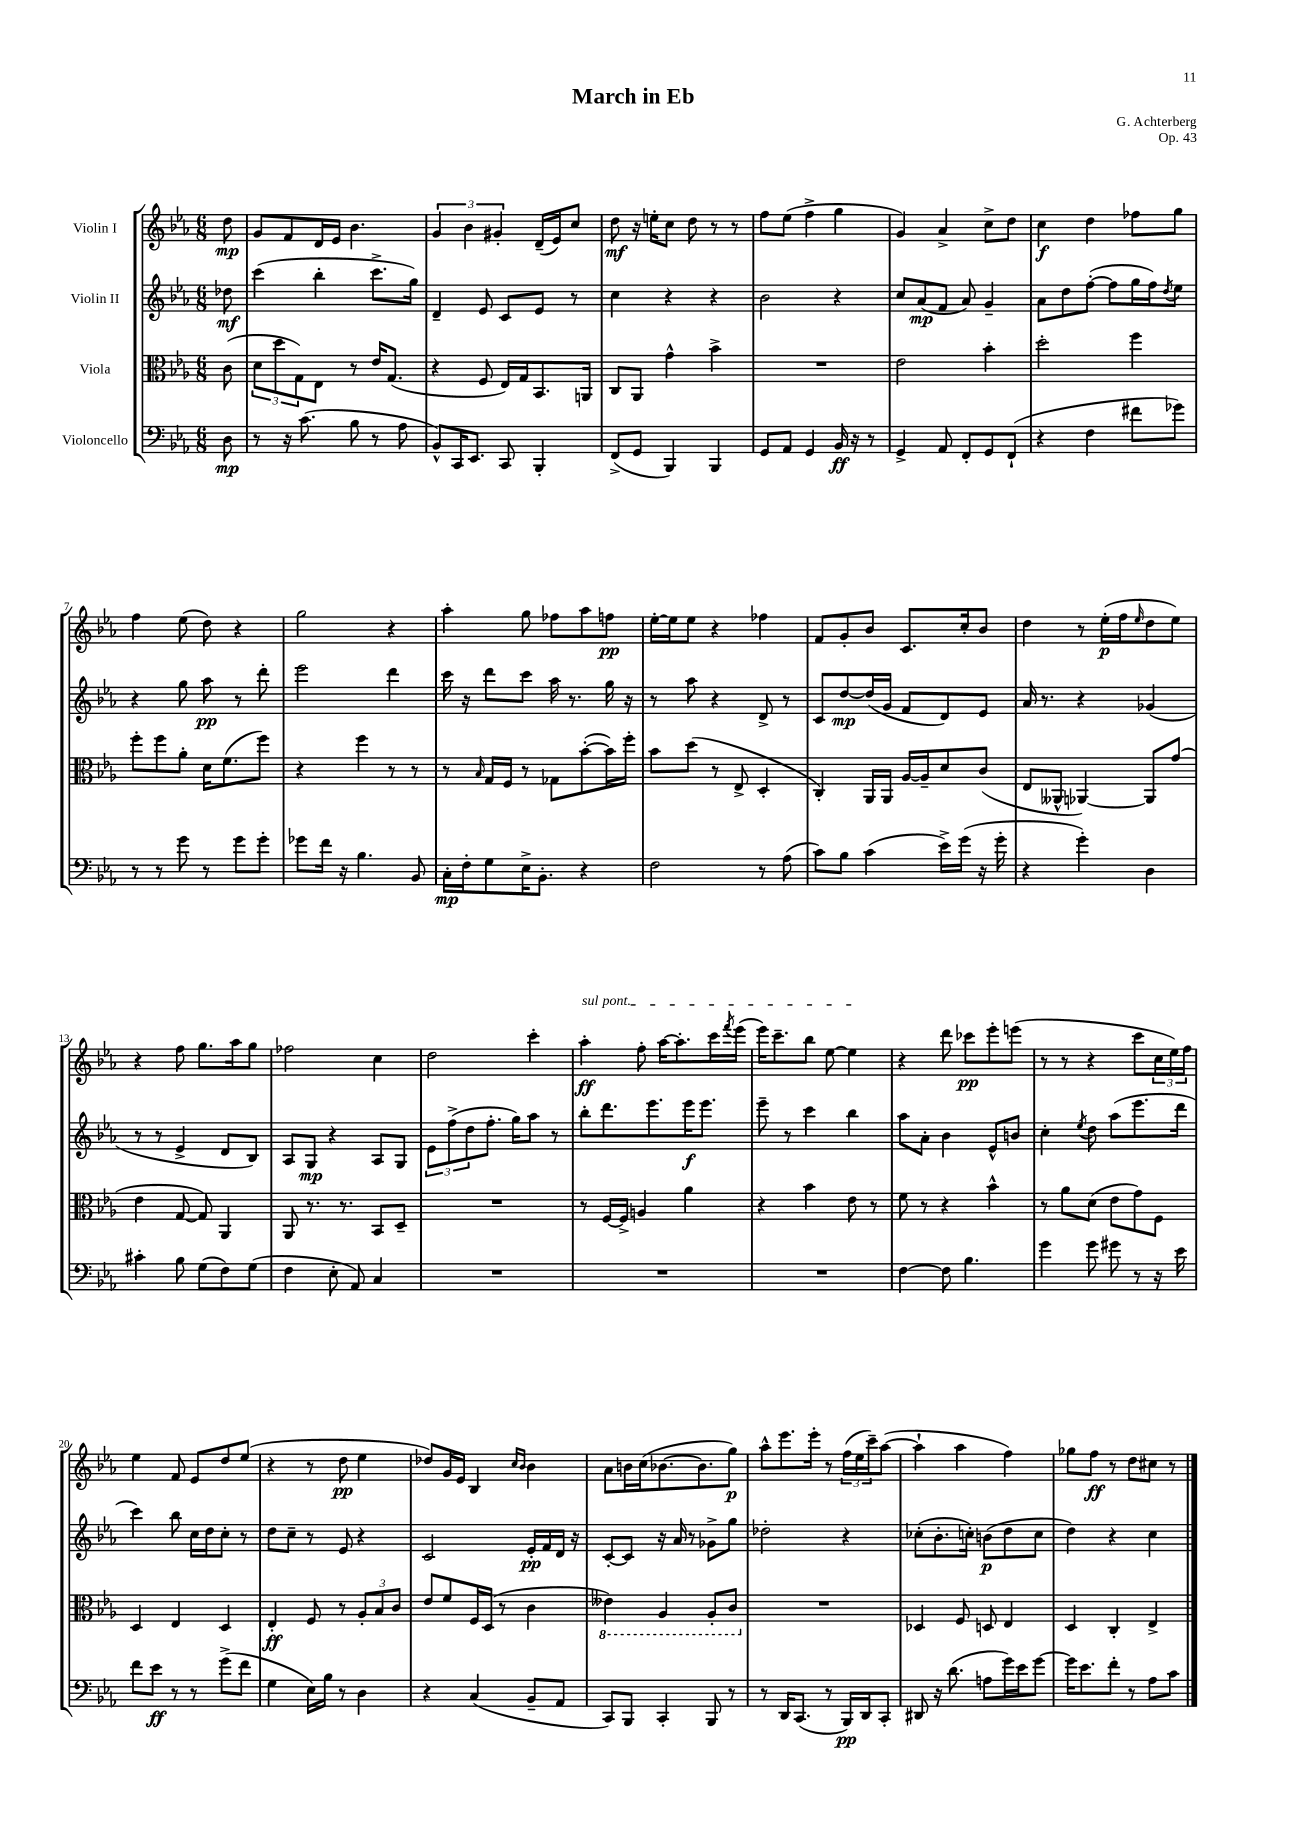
\header { title = "March in Eb" composer = "G. Achterberg" opus = "Op. 43" }
<<
\new StaffGroup <<
\new Staff = "s0" \with { instrumentName = "Violin I" } {
    \clef treble \key ees \major \numericTimeSignature \time 6/8 \partial 8
    d''8\mp |
    g'8 f'8 d'16 ees'16 bes'4. |
    \tuplet 3/2 { g'4 bes'4 gis'4-. } d'16--( ees'16) c''8 |
    d''8\mf r16 e''16-. c''8 d''8 r8 r8 |
    f''8 ees''8( f''4-> g''4 |
    g'4) aes'4-> c''8-> d''8 |
    c''4\f d''4 fes''8 g''8 |
    f''4 ees''8( d''8) r4 |
    g''2 r4 |
    aes''4-. g''8 fes''8 aes''8 f''8\pp |
    ees''16~-. ees''16 ees''8 r4 fes''4 |
    f'8 g'8-. bes'8 c'8. c''16-. bes'8 |
    d''4 r8 ees''16-.\p( f''16 \grace { ees''16 } d''8 ees''8) |
    r4 f''8 g''8. aes''16 g''8 |
    fes''2 c''4 |
    d''2 c'''4-. |
    \once \override TextSpanner.bound-details.left.text = \markup { \italic "sul pont." } aes''4-.\ff\startTextSpan f''8-. aes''16~ aes''8.-. c'''16 \acciaccatura { f'''8 } ees'''16( |
    ees'''16) c'''8.-- bes''8 ees''8~ ees''4\stopTextSpan |
    r4 d'''8 ces'''8\pp ees'''8-. e'''8( |
    r8 r8 r4 c'''8 \tuplet 3/2 { c''16 ees''16) f''16 } |
    ees''4 f'8 ees'8 d''8 ees''8( |
    r4 r8 d''8\pp ees''4 |
    des''8) g'16 ees'16 bes4 \grace { c''16 bes'16 } bes'4 |
    aes'8 b'16 c''16( bes'8.~ bes'8. g''8\p) |
    aes''8-^ ees'''8. ees'''16-. r8 \tuplet 3/2 { f''16( ees''16 c'''16--) } aes''8~( |
    aes''4-! aes''4 f''4) |
    ges''8 f''8\ff r8 d''8 cis''8 r8 \bar "|." |
}
\new Staff = "s1" \with { instrumentName = "Violin II" } {
    \clef treble \key ees \major \numericTimeSignature \time 6/8 \partial 8
    des''8\mf |
    c'''4( bes''4-. c'''8.-> g''16) |
    d'4-- ees'8 c'8 ees'8 r8 |
    c''4 r4 r4 |
    bes'2 r4 |
    c''8 aes'8\mp( f'8 aes'8) g'4-- |
    aes'8 d''8 f''8~-.( f''8 g''16 f''16) \acciaccatura { d''8 } ees''8 |
    r4 g''8 aes''8\pp r8 d'''8-. |
    ees'''2 d'''4 |
    c'''16 r16 d'''8 c'''8 aes''16 r8. g''16 r16 |
    r8 aes''8 r4 d'8-> r8 |
    c'8 d''8~\mp d''16( g'16 f'8 d'8) ees'8 |
    aes'16 r8. r4 ges'4( |
    r8 r8 ees'4-> d'8 bes8) |
    aes8 g8\mp r4 aes8 g8 |
    \tuplet 3/2 { ees'8 f''8->( d''8 } f''8.-. g''16) aes''8 r8 |
    bes''8-. d'''8. ees'''8. ees'''16\f ees'''8. |
    ees'''8-- r8 c'''4 bes''4 |
    aes''8 aes'8-. bes'4 ees'8-^ b'8 |
    c''4-. \acciaccatura { ees''8 } d''8 aes''8( ees'''8. d'''16 |
    c'''4) bes''8 c''16 d''16 c''8-. r8 |
    d''8 c''8-- r8 ees'8 r4 |
    c'2 ees'16-.\pp f'16 d'16 r16 |
    c'8~-. c'8 r16 aes'16 r8 ges'8-> g''8 |
    des''2-. r4 |
    ces''8-.( bes'8.-. c''16-.) b'8\p( d''8 c''8 |
    d''4) r4 c''4 \bar "|." |
}
\new Staff = "s2" \with { instrumentName = "Viola" } {
    \clef alto \key ees \major \numericTimeSignature \time 6/8 \partial 8
    c'8( |
    \tuplet 3/2 { d'8 d''8 g8) } ees8 r8 ees'16 g8.( |
    r4 f8 ees16) g16 bes,8. a,16 |
    c8 aes,8 g'4-^ bes'4-> |
    R2. |
    ees'2 bes'4-. |
    d''2-. f''4 |
    f''8-. f''8 aes'8-. d'16 f'8.( f''8) |
    r4 f''4 r8 r8 |
    r8 \grace { bes16 } g16 f16 r8 ges8 bes'8~-.( bes'16) f''16-. |
    bes'8 d''8( r8 ees8-> d4-. |
    c4-.) aes,16 aes,16 aes16~ aes16-- d'8 c'8( |
    ees8 aeses,8-^ aes,4~) aes,8 g'8( |
    ees'4 g8~ g8) aes,4 |
    aes,8 r8. r8. bes,8 d8-- |
    R2. |
    r8 f16~ f16-> a4 aes'4 |
    r4 bes'4 ees'8 r8 |
    f'8 r8 r4 bes'4-^ |
    r8 aes'8 d'8( ees'8 g'8) f8 |
    d4 ees4 d4 |
    ees4-.\ff f8 r8 \tuplet 3/2 { aes8-. bes8 c'8 } |
    ees'8 f'8 f16 d16( r8 c'4 |
    \ottava #-1 eeses4) aes,4 aes,8-. c8 \ottava #0 |
    R2. |
    des4 f8 d8 ees4 |
    d4 c4-. ees4-> \bar "|." |
}
\new Staff = "s3" \with { instrumentName = "Violoncello" } {
    \clef bass \key ees \major \numericTimeSignature \time 6/8 \partial 8
    d8\mp |
    r8 r16 c'8.( bes8 r8 aes8 |
    bes,8-^) c,16 ees,8. c,8 bes,,4-. |
    f,8->( g,8 bes,,4) bes,,4 |
    g,8 aes,8 g,4 bes,16\ff r16 r8 |
    g,4-> aes,8 f,8-. g,8 f,8-!( |
    r4 f4 fis'8 ges'8) |
    r8 r8 g'8 r8 g'8 g'8-. |
    ges'8 f'16 r16 bes4. bes,8 |
    c16-.\mp f16-. g8 ees16-> bes,8.-. r4 |
    f2 r8 aes8( |
    c'8) bes8 c'4( ees'16->) g'16( r16 g'16-. |
    r4 g'4-.) d4 |
    cis'4-. bes8 g8( f8) g8( |
    f4 ees8-. aes,8) c4 |
    R2. |
    R2. |
    R2. |
    f4~ f8 bes4. |
    g'4 g'8 gis'8 r8 r16 ees'16 |
    f'8 ees'8\ff r8 r8 g'8->( f'8 |
    g4 ees16) bes16 r8 d4 |
    r4 c4( bes,8-- aes,8 |
    c,8) bes,,8 c,4-. bes,,8 r8 |
    r8 d,16 c,8.( r8 bes,,16\pp) d,16 c,8-. |
    dis,8 r16 d'8.( a8 g'16) ees'16 g'8~ |
    g'16 ees'8. f'8-. r8 aes8 c'8 \bar "|." |
}
>>
>>
